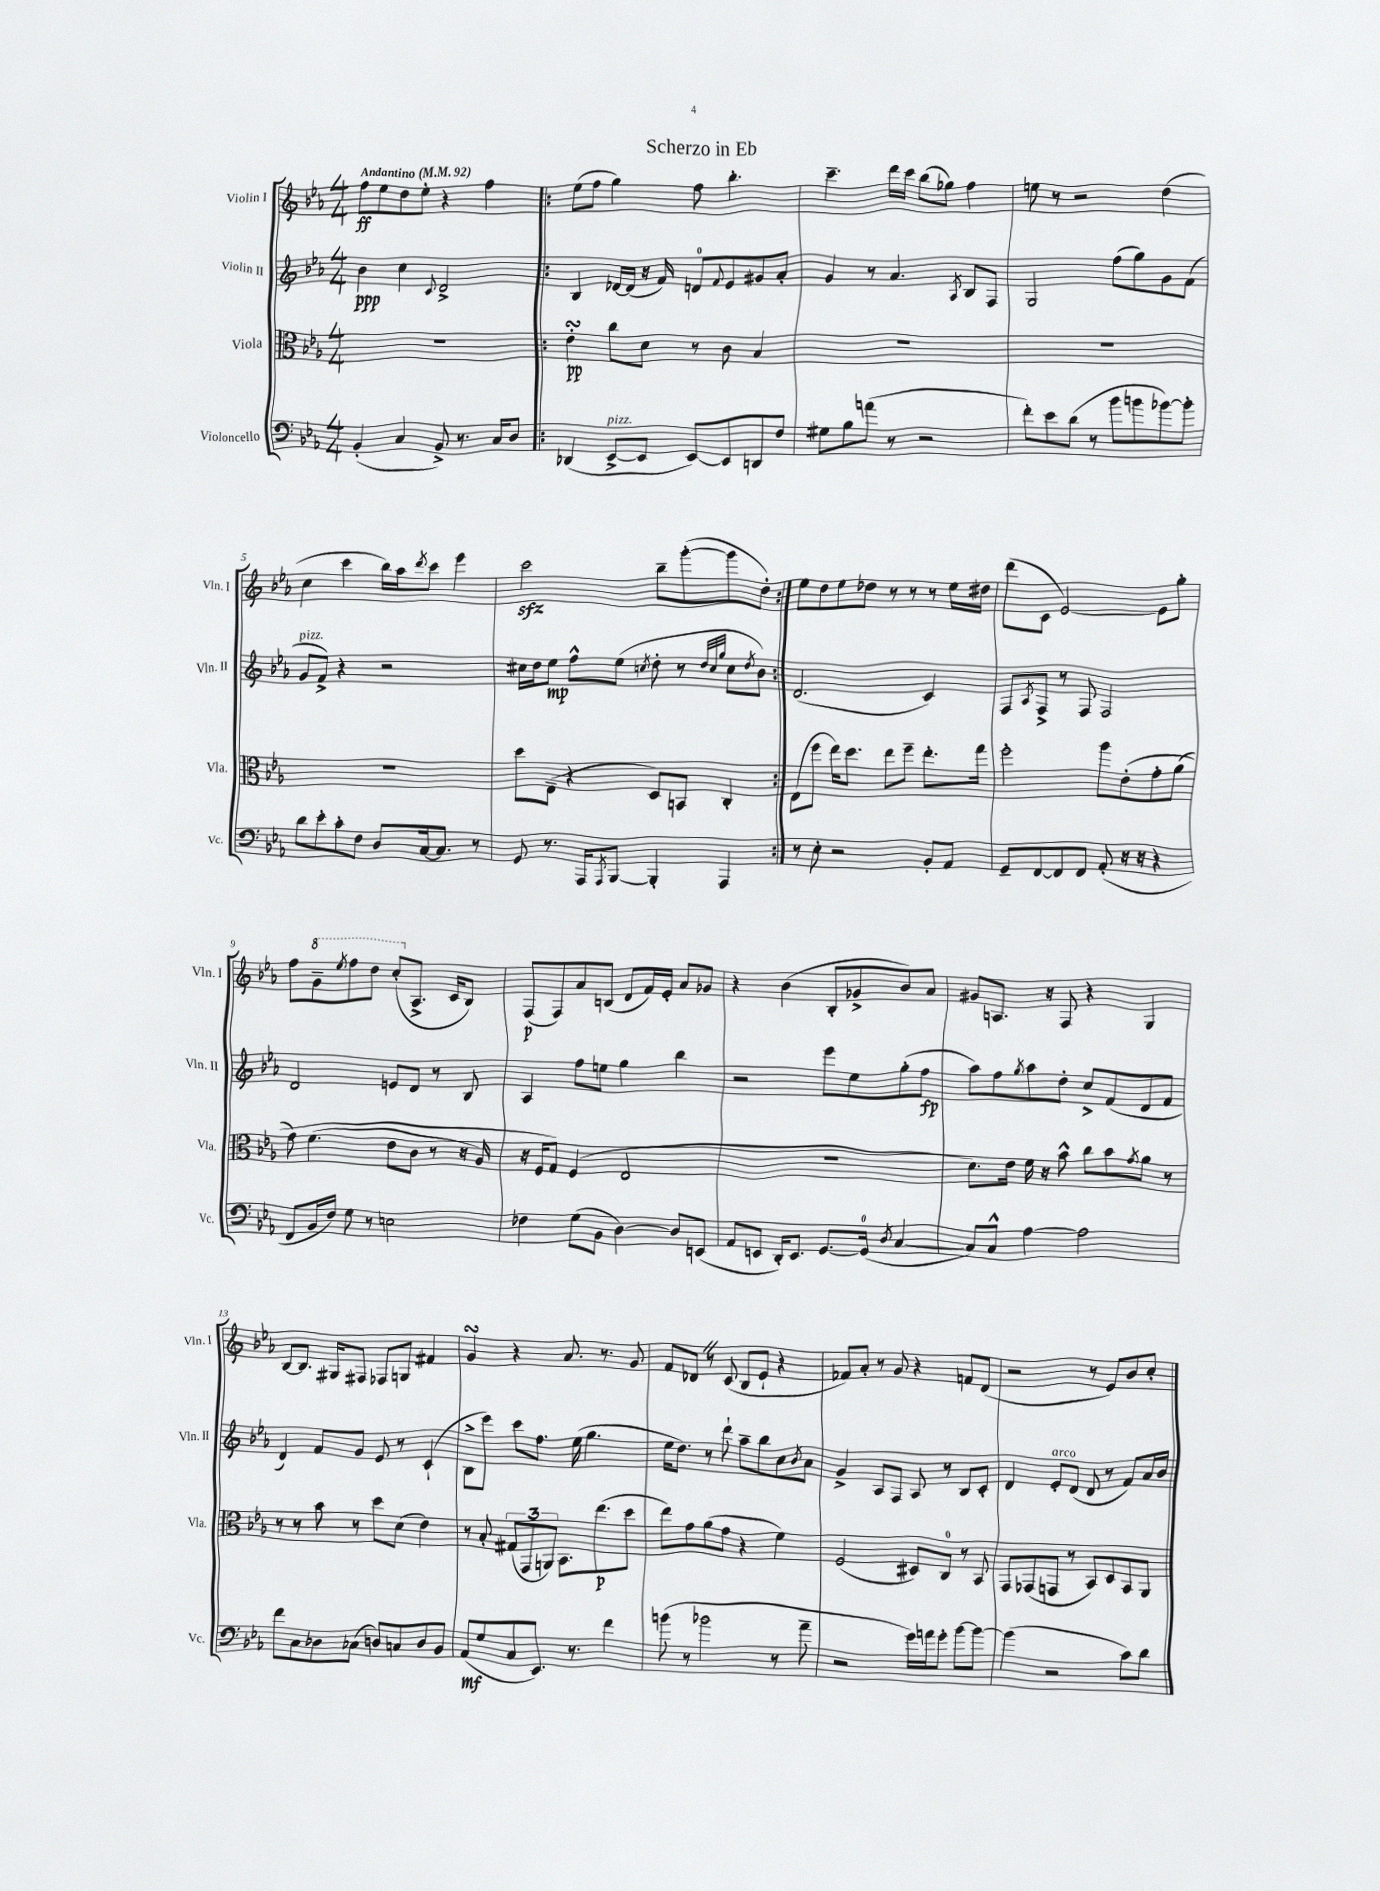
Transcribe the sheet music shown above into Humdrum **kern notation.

**kern	**kern	**kern	**kern
*staff4	*staff3	*staff2	*staff1
*clefF4	*clefC3	*clefG2	*clefG2
*k[b-e-a-]	*k[b-e-a-]	*k[b-e-a-]	*k[b-e-a-]
*M4/4	*M4/4	*M4/4	*M4/4
*MM92	*MM92	*MM92	*MM92
(4BB-'	1r	4b-	8ff
.	.	.	8ee-
4C	.	4cc	8dd
.	.	.	8ee-'
.	.	8qqc	.
8BB-^)	.	2d^	4r
8.r	.	.	.
.	.	.	4ff
16C	.	.	.
8D	.	.	.
=!|:	=!|:	=!|:	=!|:
(4DD-	4e-'	4B-	(8ee-
.	.	.	8ff
[8EE-^	8cc	[16d-	4gg)
.	.	(16d-]	.
8EE-]	8d	16r	.
.	.	16f)	.
[8EE-)	8r	8d	8ff
.	.	8qqf	.
8EE-]	8c	8e-	4.bb-'
8DD	4B-	8g#	.
8F	.	8a-'	.
=	=	=	=
8G#	1r	4g	4.ccc~
8B-	.	.	.
(8a	.	8r	.
8r	.	4.a-	16ddd
.	.	.	16ccc
2r	.	.	(8bb-
.	.	.	8gg-)
.	.	8qA-	.
.	.	8B-	4ff
.	.	8F	.
=	=	=	=
8f')	1r	2G	8ee
8e-	.	.	8r
(8d	.	.	2r
8r	.	.	.
8b-	.	(8ff	.
8b	.	8gg)	.
[8b-)	.	8g	(4dd
8b-']	.	(8f	.
=	=	=	=
8d	1r	8g	4cc
8e-'	.	8f^)	.
8c'	.	4r	4ccc
8F	.	.	.
8D	.	2r	16bb-)
.	.	.	16aa-
.	.	.	8qddd
[16C	.	.	8ccc
8.C]	.	.	.
.	.	.	4eee-
8r	.	.	.
=	=	=	=
8GG	8dd	16cc#	2ccc
.	.	16dd	.
8.r	(8E-~	8ee-	.
.	4r	8ff^^	.
16AAA-	.	.	.
8qAAA-	.	.	.
[8BBB-	.	(8ee-	.
.	.	8qcc	.
4BBB-']	8D)	8dd'	8bb-~
.	8BB	8r	([8ggg'
.	.	32qqdd	.
.	.	32qqcc	.
.	.	32qqgg	.
4AAA-	4C'	8cc	8ggg]
.	.	8qdd	.
.	.	8b-)	8dd')
=:|!	=:|!	=:|!	=:|!
8r	(8E-	(2.d	8ee-
8E-'	8ff	.	8dd
2r	16ee-)	.	8ee-
.	8.dd	.	.
.	.	.	8dd-
.	8ee-	.	8r
.	8ff~	.	8r
8BB-'	8.ee-'	4c)	8r
8AA-	.	.	16ee-
.	16gg	.	16dd#
=	=	=	=
8GG~	2ff'	8F	(8ddd
.	.	8qA-	.
[8FF	.	8F^	8c
8FF]	.	8r	[2e-)
8FF	.	8F	.
(8AA-'	8aa-	2F	.
16r	(8e-'	.	.
16r	.	.	.
4r	8g'	.	8e-]
.	&(8a-	.	8gg'
=	=	=	=
8FF	8g)	2d	8ff
16BB-	(4.f	.	8gg~
16F)	.	.	.
.	.	.	8qeee-
8G	.	.	8fff
8r	.	.	8ddd
2E	8e-	8e	(8ccc'
.	8c	8d	8.A-^
.	8r	8r	.
.	.	.	16c
.	16r	8B-	8B-)
.	16A-)	.	.
=	=	=	=
4F-	16r	4A-	(8F
.	16F	.	.
.	8G&)	.	8F)
(8G	(4F	8ff	8a-
8BB-	.	8ee	(8B
[4D)	2E-	4gg	8d
.	.	.	16f)
.	.	.	16e-'
8D]	.	4bb-	8a-
(8EE	.	.	8g-
=	=	=	=
8AA-	1r	2r	4r
8EE	.	.	.
16DD')	.	.	(4b-
8.EE	.	.	.
[8.GG	.	8eee-	8B-'
.	.	8ee-	8g-^
(16GG]	.	.	.
8qD	.	.	.
[4C	.	(8gg'	8b-)
.	.	8ff	8a-
=	=	=	=
8C])	8.d)	8aa-)	8g#
8C^^	.	8ff	8.A
.	16e-	.	.
.	.	8qgg	.
[4A-	16f	8aa-	.
.	16r	.	16r
.	8b-^^	8dd'	8F
2A-]	8cc	8cc^	4r
.	8b-	(8f	.
.	8qg	.	.
.	8a-	8d	4G
.	8r	8f	.
=	=	=	=
8f	8r	4d)	[8B-
8C	8r	.	8.B-]
8D-	8b-	8f	.
.	.	.	16G#
(8C-	8r	8g	8F#
8D)	8dd	8e-	8F-
8C	(8d	8r	8G
8D	4e-)	(4c`	4f#
8BB-	.	.	.
=	=	=	=
(8AA-	8r	8B-^	4g
8G	8B-'	8eee-)	.
8C	(12G#	8ccc	4r
.	12GG	.	.
8.EE-)	.	8.ff	.
.	12AA)	.	.
.	8.BB-	.	8.a-
8.r	.	(16ee-	.
.	.	4.gg	.
.	(8.ee-	.	8.r
4f	.	.	.
.	8dd	.	8g
=	=	=	=
(8b	8ee-)	16ee-	8f
.	.	8.dd)	.
8r	8g	.	8d-
2b-	(8a-	8r	8r
.	8g	8ddd`	(8c
.	4r	8aa-~	8B-
.	.	8bb-	8e-`
8r	4f)	8cc	4r
.	.	8qb-	.
8a-~	.	8a-	.
=	=	=	=
2r	(2F	4g^	8f-)
.	.	.	8a-'
.	.	8A-	8r
.	.	8F	8g
16g)	8D#)	8A-	4r
16a	.	.	.
8g'	8C	8r	.
[8b-	8r	8B-	8f
8b-_	8BB-	8c'	(8d
=	=	=	=
(4b-]	8GG	4d	2r
.	(8GG-	.	.
2r	8GG	8e-'	.
.	8r	(8d	.
.	8BB-)	8d	8r
.	8D	8r	8e-)
8c)	8BB-	8f)	8b-
8d	8AA-	16a-	8cc'
.	.	16b-	.
==	==	==	==
*-	*-	*-	*-
